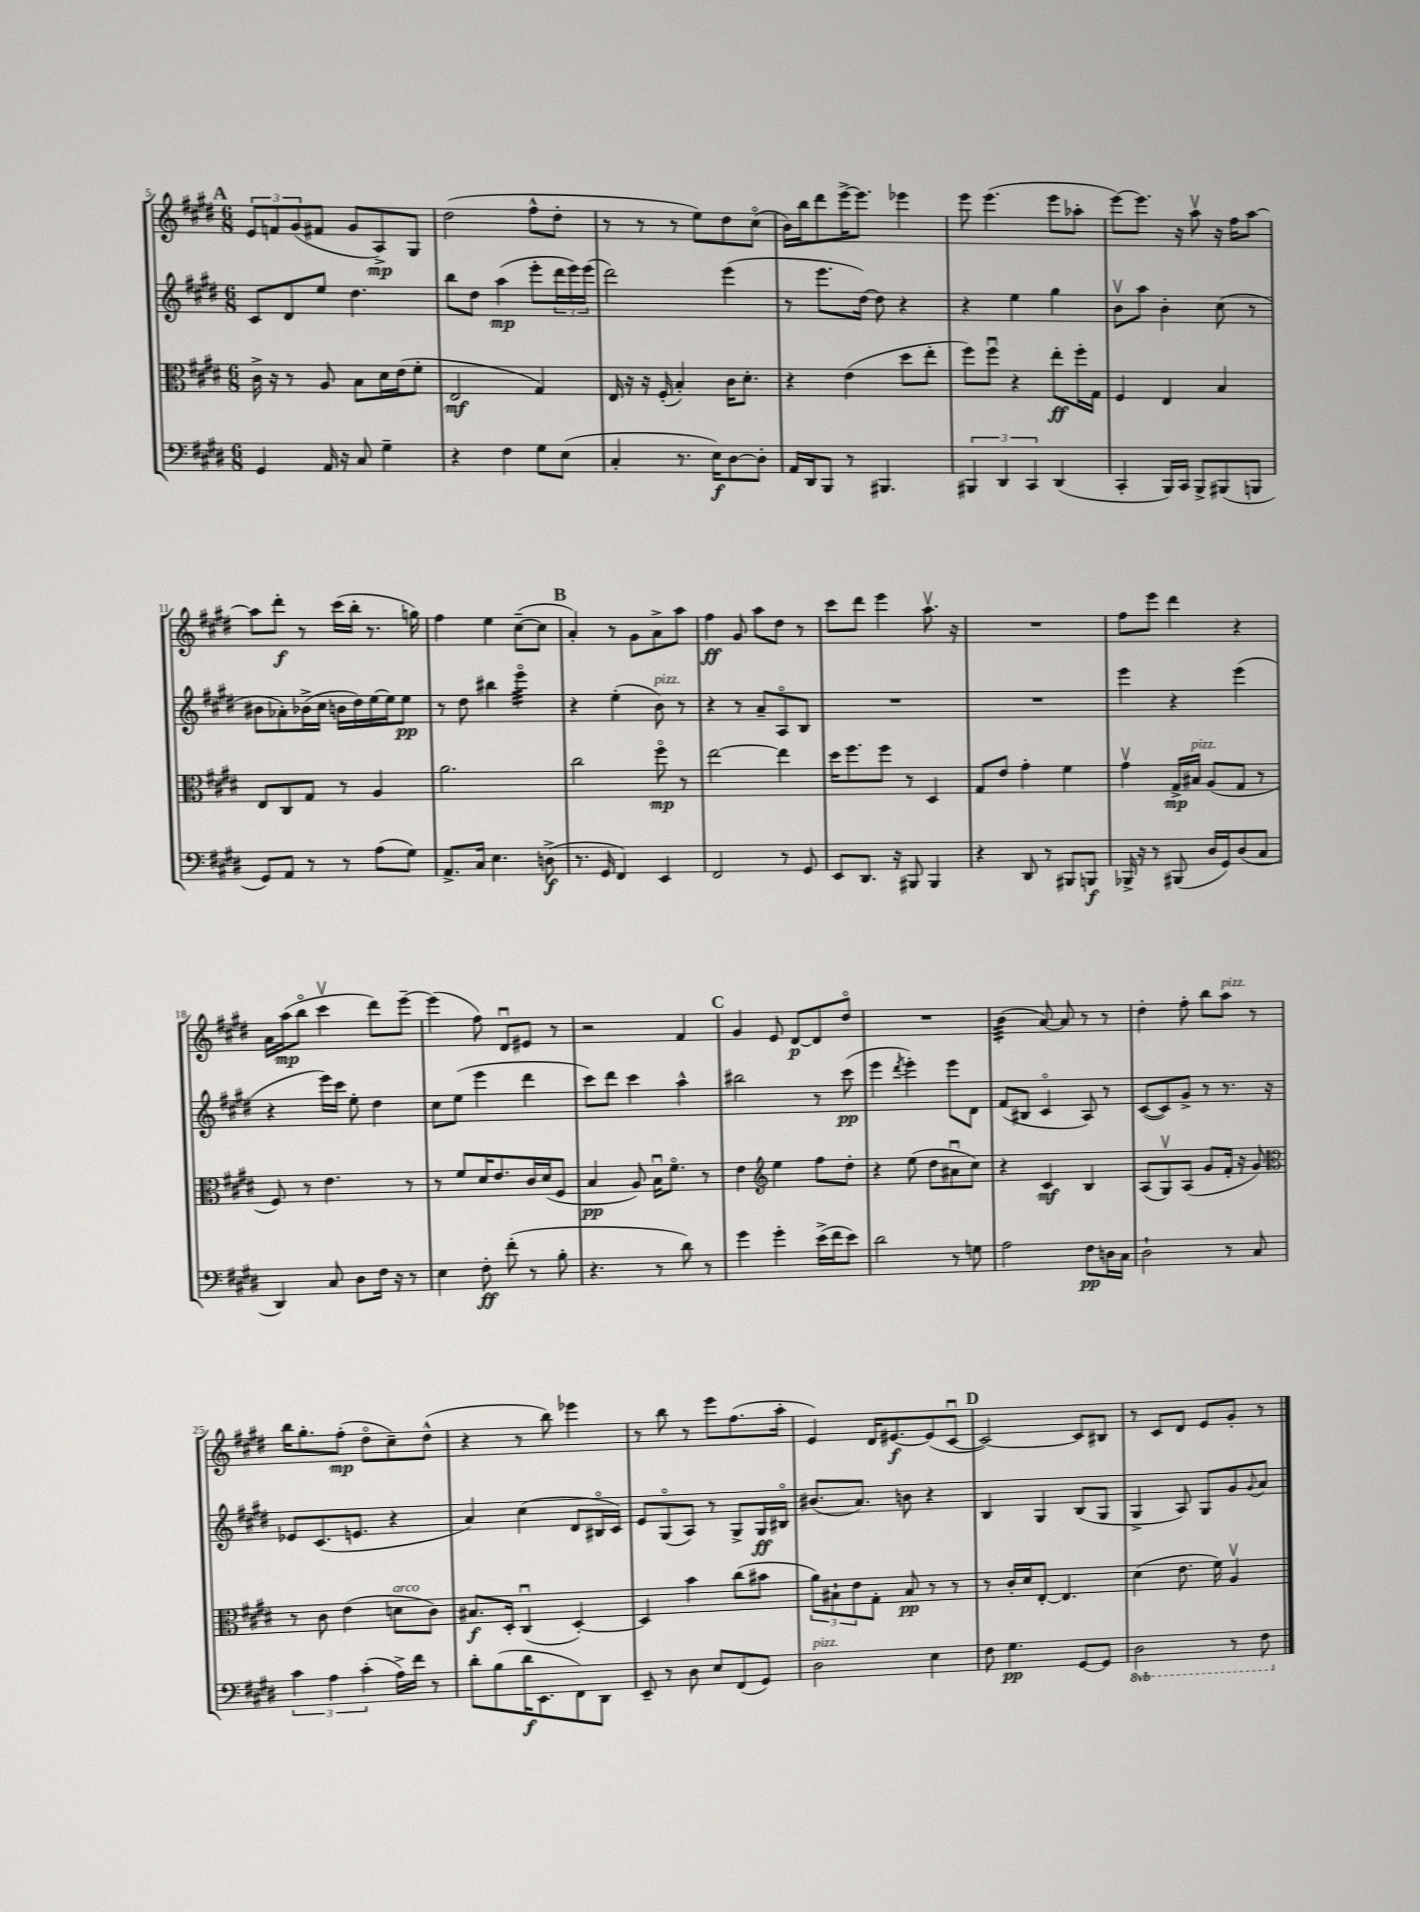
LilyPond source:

<<
\new StaffGroup <<
\new Staff = "s0" {
    \clef treble \key e \major \numericTimeSignature \time 6/8
    \mark \markup { \bold "A" } \tuplet 3/2 { e'8 f'8 gis'8( } fis'8 gis'8 a8->\mp) gis8 |
    dis''2( fis''8-^ dis''8-. |
    r8 r8 r8 e''8) dis''8 cis''8\flageolet( |
    b'16) b''16 dis'''8 e'''16~-> e'''8. ees'''4 |
    e'''8 e'''4.( e'''8 aes''8-. |
    e'''8~) e'''8. r16 a''8\upbow r16 fis''16 a''8~ |
    a''8 dis'''8-.\f r8 cis'''16( b''16-. r8. g''16) |
    fis''4 e''4 cis''8~--( cis''8 |
    \mark \markup { \bold "B" } a'4-.) r8 gis'8 a'8-> a''8 |
    fis''4\ff gis'8 a''8 dis''8 r8 |
    cis'''8 dis'''8 e'''4 a''8.\upbow r16 |
    R2. |
    fis''8 e'''8 dis'''4 r4 |
    a'16 a''16\mp( b''8\flageolet cis'''4\upbow dis'''8) e'''8~-- |
    e'''4( fis''8) dis'8\downbow eis'8 r8 |
    r2 fis'4 |
    \mark \markup { \bold "C" } gis'4 e'8 dis'8~\p dis'8 dis''8\flageolet |
    R2. |
    b'4:32( a'8~) a'8 r8 r8 |
    dis''4-. fis''8-. b''8 a''8^\markup { \italic "pizz." } r8 |
    b''16 gis''8.-. fis''8-.\mp( dis''8\flageolet cis''8--) dis''8-^( |
    r4 r8 b''8) ees'''4 |
    r8 b''8 r8 e'''8 fis''8.( a''16-. |
    e'4) dis'16 eis'8.~\f eis'8( cis'8~\downbow |
    \mark \markup { \bold "D" } cis'2~) cis'8 bis8 |
    r8 cis'8 dis'8 e'8 gis'8-. r8 \bar "|." |
}
\new Staff = "s1" {
    \clef treble \key e \major \numericTimeSignature \time 6/8
    \mark \markup { \bold "A" } cis'8 dis'8 e''8 dis''4. |
    b''8 dis''8 a''4\mp( e'''8-. \tuplet 3/2 { dis'''16 e'''16) e'''16( } |
    dis'''2) e'''4( |
    r8 e'''8. dis''16~) dis''8 r4 |
    r4 e''4 gis''4 |
    b'8\upbow a''8 b'4-. cis''8( r8 |
    bis'8 aes'8-.) bes'16->( cis''16 b'16 dis''16) e''16~ e''16 e''8\pp |
    r8 dis''8 bis''4 e'''4:32\flageolet |
    \mark \markup { \bold "B" } r4 e''4-.( b'8^\markup { \italic "pizz." }) r8 |
    r4 r8 a'8-- a8\flageolet b8 |
    R2. |
    R2. |
    e'''4 r4 e'''4( |
    r4 e'''16) cis'''16 e''8-. dis''4 |
    cis''8 e''8( e'''4 dis'''4 |
    cis'''8) dis'''8 cis'''4 a''4-^ |
    \mark \markup { \bold "C" } bis''2 r8 cis'''8\pp( |
    e'''4 \acciaccatura { dis'''8 } e'''4-.) e'''8 dis'8 |
    fis'8( bis8 cis'4\flageolet a8) r8 |
    cis'8~( cis'8) gis'8-> r8 r8. r16 |
    ees'8 cis'8.( e'8. r4 |
    a'4) cis''4( dis'8 bis16\flageolet cis'16) |
    e'8 gis8\flageolet( a8) r8 gis8-> gis16\ff bis16\flageolet |
    bis'8.( a'8.) b'8 r4 |
    \mark \markup { \bold "D" } b4 gis4 b8( gis8 |
    gis4-> a8) gis8 gis'8 \appoggiatura { gis'8 } a'8 \bar "|." |
}
\new Staff = "s2" {
    \clef alto \key e \major \numericTimeSignature \time 6/8
    \mark \markup { \bold "A" } cis'16-> r16 r8 a8 b8 dis'16 e'16( fis'8-. |
    e2\mf gis4) |
    e16 r16 r16 fis16-.( b4-.) cis'16 dis'8.-. |
    r4 e'4( dis''8 e''8-. |
    fis''8) fis''8\downbow r4 e''8-.\ff fis''16-. gis16 |
    fis4 e4 b4 |
    e8 cis8 gis8 r8 a4 |
    a'2. |
    \mark \markup { \bold "B" } cis''2 fis''8\flageolet\mp r8 |
    e''2~ e''4 |
    dis''16 fis''8. fis''8 r8 dis4 |
    gis8 e'8 gis'4-. fis'4 |
    gis'4\upbow gis16->\mp bis16^\markup { \italic "pizz." } a8( gis8 r8 |
    fis8) r8 e'4. r8 |
    r8 fis'8 dis'16 e'8. cis'16 dis'16( fis8 |
    b4\pp a8) b16\downbow fis'8.\flageolet r8 |
    \mark \markup { \bold "C" } e'4 \clef treble e''4 fis''8 dis''8-. |
    r4 e''8( dis''8 ais'8\downbow cis''8) |
    r4 cis'4\mf b4 |
    a8( gis8\upbow) a8( gis'8 fis'16-. r16 gis'8) |
    \clef alto r8 cis'8 e'4( d'8^\markup { \italic "arco" } cis'8) |
    bis8.\f dis16-. cis4\downbow( dis4~-.) |
    dis4 b'4 cis''8( bis'8 |
    \tuplet 3/2 { a'8) bis8-! e'8 } gis8-. bis8\pp r8 r8 |
    \mark \markup { \bold "D" } r8 cis'16-. dis'16 e8~-. e4. |
    dis'4( e'8. fis'16) a4\upbow \bar "|." |
}
\new Staff = "s3" {
    \clef bass \key e \major \numericTimeSignature \time 6/8 \set Staff.ottavationMarkups = #ottavation-simple-ordinals
    \mark \markup { \bold "A" } gis,4 a,16 r16 cis8 gis4-- |
    r4 fis4 gis8 e8( |
    cis4-. r8. e16\f) dis8~ dis8-. |
    a,16 dis,16 b,,8 r8 bis,,4. |
    \tuplet 3/2 { bis,,4 dis,4 cis,4 } dis,4( |
    cis,4-. b,,16) cis,16 b,,8-> bis,,8( b,,8 |
    gis,8) a,8 r8 r8 a8( gis8) |
    a,8.-> cis16 e4. d8->\f( |
    \mark \markup { \bold "B" } r8. gis,16 fis,4) e,4 |
    fis,2 r8 gis,8 |
    e,8 dis,8. r16 bis,,8 bis,,4 |
    r4 dis,8 r8 bis,,8 b,,8\f |
    bes,,16-> r16 r8 bis,,8( dis16 gis,16) dis8( cis8 |
    dis,4) cis8 dis8 fis16 r16 r8 |
    e4 fis8-.\ff fis'8-.( r8 b8-. |
    r4. r8 dis'8) r8 |
    \mark \markup { \bold "C" } gis'4 gis'4-. e'16->( fis'16 e'8) |
    dis'2 r8 g8 |
    a2 fis8\pp d16 cis16 |
    dis2-! r8 cis8 |
    \tuplet 3/2 { cis'4 a4 cis'4-.( } a16->) fis'16 r8 |
    dis'8-. b8( dis'16\f e,8. fis,8) dis,8 |
    e,8-- r8 dis8 e8 fis,8( gis,8) |
    dis2^\markup { \italic "pizz." } e4 |
    \mark \markup { \bold "D" } fis8 gis4.\pp gis,8~ gis,8 |
    \ottava #-1 dis,2 r8 fis,8 \ottava #0 \bar "|." |
}
>>
>>
\layout { \context { \Score currentBarNumber = #5 } }
